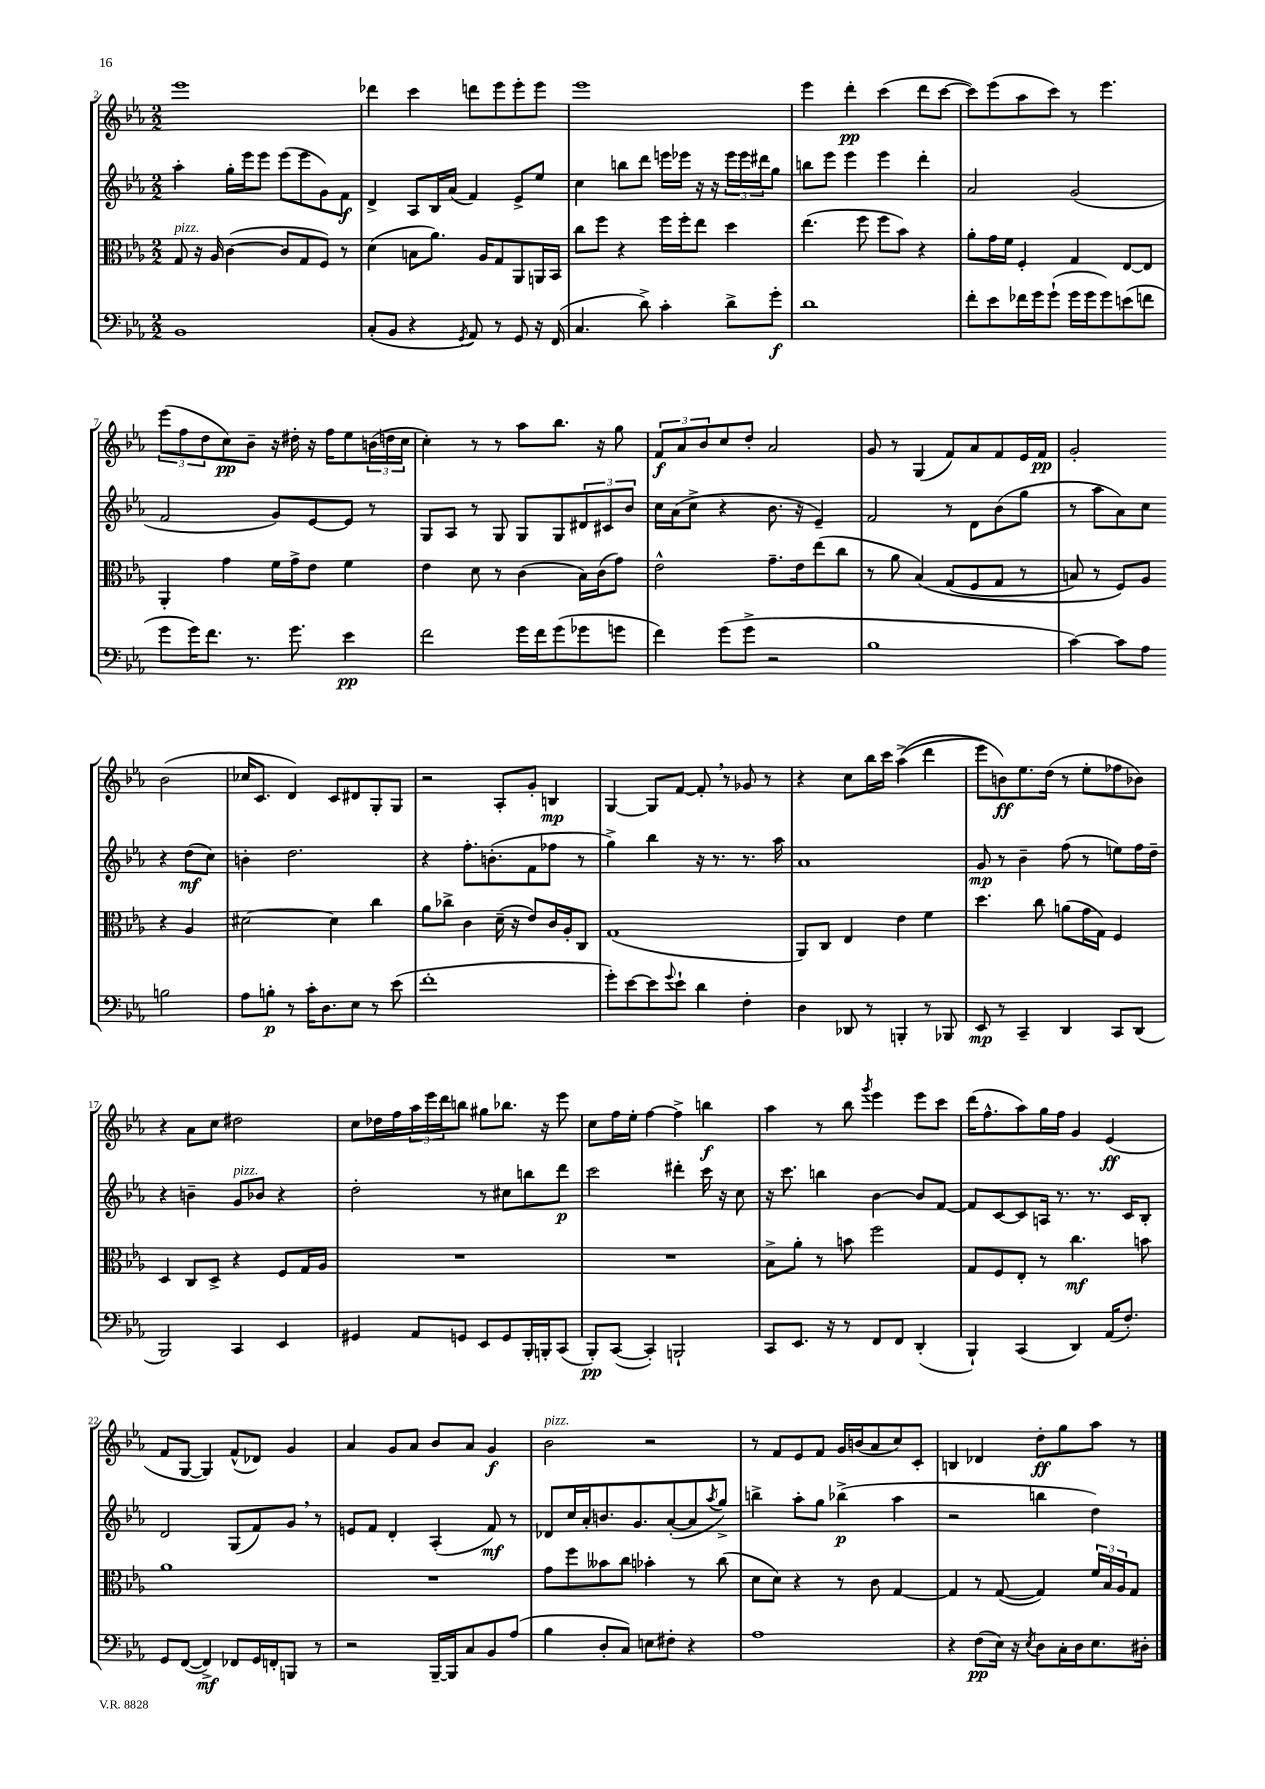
<<
\new StaffGroup <<
\new Staff = "s0" {
    \clef treble \key ees \major \numericTimeSignature \time 2/2
    ees'''1 |
    des'''4 c'''4 d'''8 ees'''8 ees'''8-. ees'''8 |
    ees'''1 |
    ees'''4 d'''4-.\pp c'''4( d'''8 c'''8~ |
    c'''8) ees'''8( aes''8 c'''8) r8 ees'''4. |
    \tuplet 3/2 { ees'''8( f''8 d''8 } c''8\pp) bes'8-- r16 dis''16-. r16 f''16 ees''8 \tuplet 3/2 { b'16( d''16 c''16 } |
    c''4-.) r8 r8 aes''8 bes''8. r16 g''8 |
    \tuplet 3/2 { f'8\f aes'8 bes'8 } c''8 d''8-. aes'2 |
    g'8 r8 g4( f'8) aes'8 f'8 ees'16 f'16\pp |
    g'2-. bes'2( |
    ces''16 c'8. d'4) c'8 dis'8 g8-. g8 |
    r2 aes8-. g'8-. b4\mp |
    g4~ g8 f'8~ f'8-. \breathe r8 ges'8 r8 |
    r4 c''8 bes''16 c'''16 aes''4->(\( d'''4 |
    ees'''8) b'8\ff\) ees''8. d''16( r8 ees''8-. fes''8 bes'8) |
    r4 aes'8 c''8 dis''2 |
    c''8 des''16 f''16 \tuplet 3/2 { aes''16 ees'''16 d'''16 } b''8 gis''8 bes''8. r16 ees'''8 |
    c''8 f''16 ees''16-. f''4~ f''4-> b''4\f |
    aes''4 r8 bes''8 \acciaccatura { g'''8 } ees'''4 ees'''8 c'''8 |
    d'''16( f''8.-^ aes''8) g''16 f''16 g'4 ees'4\ff( |
    f'8 g8~ g4) f'8-^( des'8) g'4 |
    aes'4 g'8 aes'8 bes'8 aes'8 g'4\f |
    bes'2^\markup { \italic "pizz." } r2 |
    r8 f'8 ees'8 f'8 g'16 b'16( aes'8 c''8) c'8-. |
    b4 des'4 d''8-.\ff g''8 aes''8 r8 \bar "|." |
}
\new Staff = "s1" {
    \clef treble \key ees \major \numericTimeSignature \time 2/2
    aes''4-. g''16-. ees'''16 ees'''8 ees'''8( ees'''8 g'8) f'8\f |
    d'4-> aes8 bes16 aes'16( f'4) ees'8-> ees''8 |
    c''4 b''8 d'''8 e'''16 ees'''16 r16 r16 \tuplet 3/2 { ees'''16 ees'''16 dis'''16 } g''8 |
    b''8 ees'''8 ees'''4 ees'''4 d'''4-. |
    aes'2 g'2( |
    f'2 g'8) ees'8~ ees'8 r8 |
    g8 aes8 r8 g8 g8 g8 \tuplet 3/2 { dis'8 cis'8 bes'8 } |
    c''16 aes'16( c''8-> r4 bes'8. r16 ees'4--) |
    f'2 r8 d'8 bes'8( g''8 |
    r8 aes''8 aes'8) c''8 r4 d''8\mf( c''8) |
    b'4-. d''2. |
    r4 f''8.-. b'8.-.( f'8 fes''8 r8 |
    g''4->) bes''4 r16 r8. r8. aes''16 |
    aes'1 |
    g'8\mp r8 bes'4-- f''8( r8 e''8) f''16 d''16-- |
    r4 b'4-- g'8^\markup { \italic "pizz." } bes'8 r4 |
    d''2-. r8 cis''8 b''8 d'''8\p |
    c'''2 dis'''4-. c'''16 r16 c''8 |
    r16 c'''8. b''4 bes'4~ bes'8 f'8~ |
    f'8 c'8~ c'8 a16 r8. r8. c'16 bes8-. |
    d'2 g8( f'8) g'8 \breathe r8 |
    e'8 f'8 d'4-. aes4-.( f'8\mf) r8 |
    des'8 c''16 aes'16-. b'8. g'8. aes'8~-.( aes'8 \acciaccatura { aes''8 } g''8->) |
    b''4-> aes''8-. g''8 bes''4->\p( aes''4 |
    r2 b''4 d''4) \bar "|." |
}
\new Staff = "s2" {
    \clef alto \key ees \major \numericTimeSignature \time 2/2
    g8^\markup { \italic "pizz." } r16 aes16 c'4~( c'8 g8 f8) r8 |
    d'4( b8 aes'8.) aes16 g8 aes,8 a,16 bes,16 |
    c''8 f''8 r4 f''16 f''16-. ees''8 d''4 |
    ees''4.( f''8 f''8 bes'8) r4 |
    aes'8-. g'16 f'16 f4-. g4 ees8~ ees8 |
    aes,4-. g'4 f'16 g'16-> ees'8 f'4 |
    ees'4 d'8 r8 c'4( bes16) c'16( g'8) |
    ees'2-^ g'8.-- ees'16 ees''8( c''8 |
    r8 aes'8 bes4)\( g8( f8 g8 r8 |
    b8) r8 f8\) aes8 r4 aes4 |
    dis'2~ dis'4 c''4 |
    aes'8 ces''8-> c'4 d'16--( r16 ees'8) c'16 aes16-. c8 |
    g1( |
    aes,8) c8 ees4 ees'4 f'4 |
    d''4. c''8 a'8( g'16 g16) f4 |
    d4 c8 d8-> r4 f8 g16 aes16 |
    R1 |
    R1 |
    bes8-> aes'8-. r8 b'8 f''2 |
    g8 f8 ees8-. r8 c''4.\mf b'8 |
    aes'1 |
    R1 |
    g'8 f''8 beses'8 c''8 bes'4-. r8 c''8( |
    d'8 d'8) r4 r8 c'8 g4~ |
    g4 r8 g8~( g4) \tuplet 3/2 { f'16 bes16 aes16 } g8 \bar "|." |
}
\new Staff = "s3" {
    \clef bass \key ees \major \numericTimeSignature \time 2/2
    bes,1 |
    c8-.( bes,8 r4 \acciaccatura { g,8 } aes,8) r8 g,8 r16 f,16( |
    c4. d'8->) c'4-. d'8-> g'8-.\f |
    d'1 |
    f'8-. ees'8 fes'16 g'16 g'8-!( g'16 g'16 g'8) e'8( f'8 |
    g'8 g'16) f'8. r8. g'8. ees'4\pp |
    f'2 g'16 f'16 g'8( ges'8 g'8 |
    f'4) g'8( g'8-> r2 |
    bes1 |
    c'4~) c'8 aes8 b2 |
    aes8 b8-.\p r8 c'16-. d8. ees8 r8 ees'8( |
    f'1-. |
    g'8-.) ees'8~ ees'8 \appoggiatura { g'8 } ees'8-! d'4 f4-. |
    d4 des,8 r8 b,,4-. r8 bes,,8 |
    ees,8\mp r8 c,4-- d,4 c,8 d,8( |
    bes,,2) c,4 ees,4 |
    gis,4 aes,8 g,8 ees,8 g,8 bes,,16-. b,,16-. c,8( |
    bes,,8-.\pp) c,8~( c,4-.) b,,2-! |
    c,8 ees,8. r16 r8 f,8 f,8 d,4-.( |
    bes,,4-!) c,4( d,4) aes,16( f8.-.) |
    g,8 f,8~( f,4->\mf) fes,8 g,16 f,16-. b,,8 r8 |
    r2 bes,,16~-- bes,,16 c8 bes,8 aes8( |
    bes4 d8-. c8) e8 fis8-. r4 |
    aes1 |
    r4 f8\pp( ees16) r16 \acciaccatura { ees8 } d8 c16-. d16 ees8. dis16-. \bar "|." |
}
>>
>>
\layout { \context { \Score currentBarNumber = #2 } }
